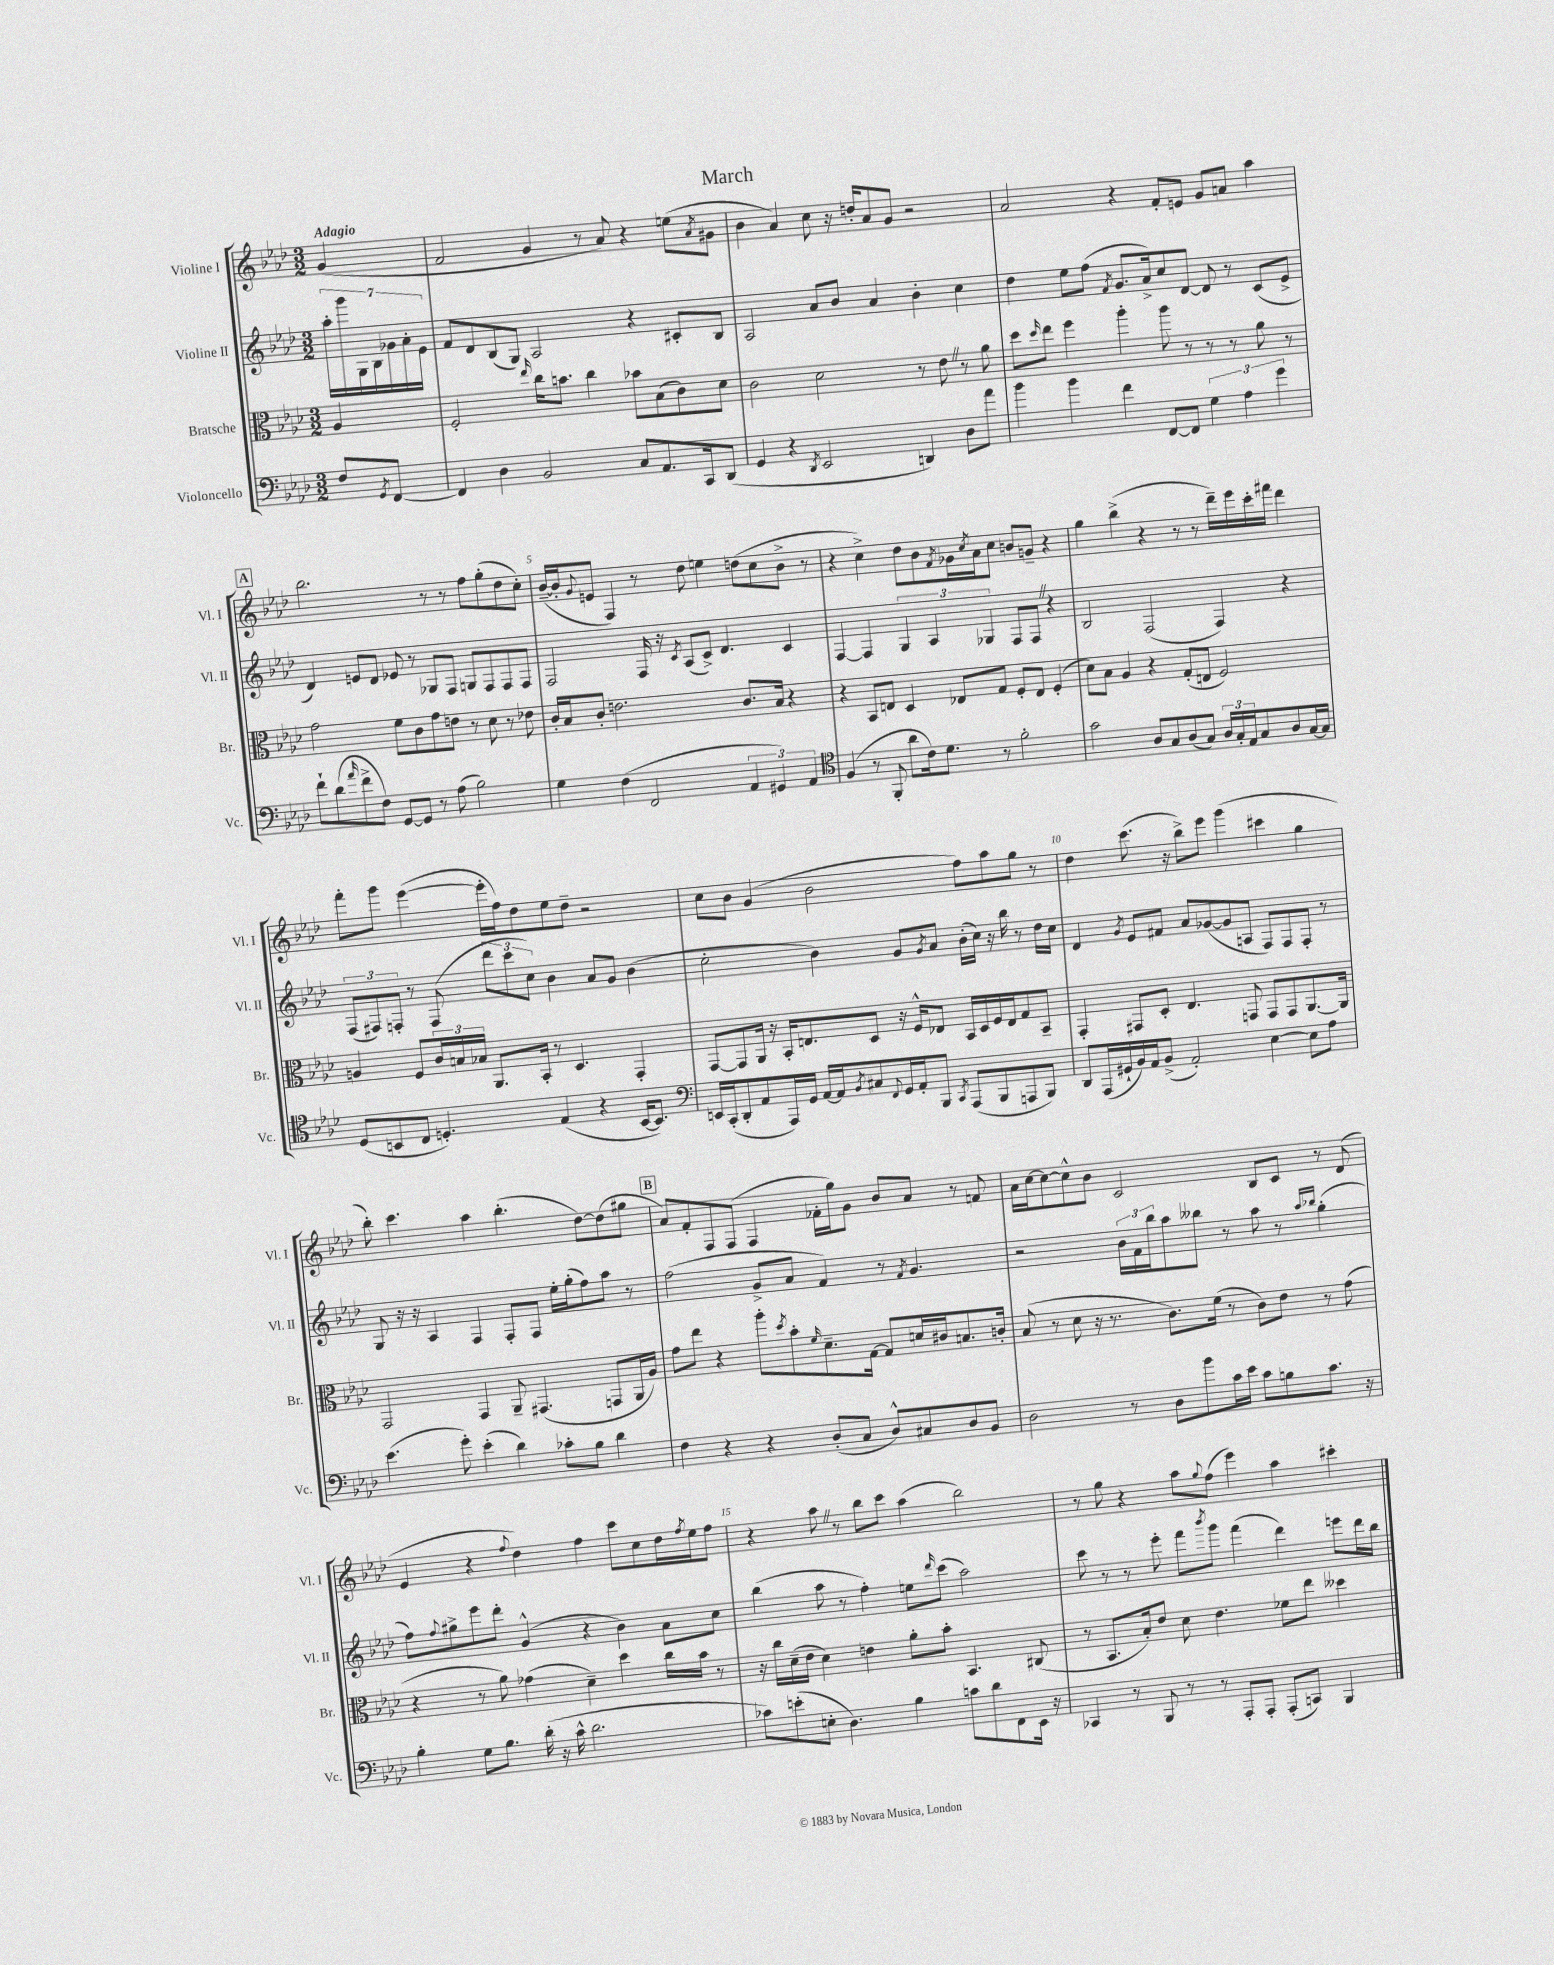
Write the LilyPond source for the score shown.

\header { title = "March" }
<<
\new StaffGroup <<
\new Staff = "s0" \with { instrumentName = "Violine I" shortInstrumentName = "Vl. I" } {
    \clef treble \key aes \major \numericTimeSignature \time 3/2 \partial 4 \tempo "Adagio"
    g'4( |
    f'2 g'4 r8 aes'8) r4 e''8( \acciaccatura { aes'8 } gis'8 |
    bes'4 aes'4) c''8 r16 d''16-. aes'8 g'8 r2 |
    aes'2 r4 f'8-. e'8 g'8 a'8 aes''4 |
    \mark \markup { \box "A" } bes''2. r8 r8 f''8 g''8-.( des''8 c''8-.) |
    bes'16~--( bes'16-. \appoggiatura { g'8 } e'8 f4) r8 des''8 e''4 d''8( c''8 bes'8-> r8 |
    r4 c''4->) des''8 bes'8 \acciaccatura { f'8 } ges'16 \acciaccatura { c''8 } aes'16 c''8 b'8 g'8-- r4 |
    g''4 bes''4->( r4 r8 r8 des'''16--) ees'''16 c'''16-. fis'''16 des'''4 |
    f'''8-. g'''8 ees'''4~( ees'''16-. f''16) des''8 ees''8 des''8-- r2 |
    c''8 bes'8 g'4( bes'2 f''8) aes''8 g''8 r8 |
    des''4 c'''8.( r16 bes''8->) ees'''8 g'''4( cis'''4 g''4 |
    bes''8-.) c'''4. aes''4 bes''4.-.( des''8~) des''8( gis''8 |
    \mark \markup { \box "B" } aes'8) f'8-. f8 f8( f4 fes'16-. g''16) g'8 bes'8 aes'8 r8 f'8 |
    aes'16 c''16~ c''8~ c''8-^ bes'8 c'2 bes8 c'8 r8 des'8( |
    ees'4 r4 \appoggiatura { f''8 } des''4) f''4 c'''8 c''8 des''16 \acciaccatura { f''8 } ees''16 f''8 |
    r4 aes''8 \once \override BreathingSign.text = \markup { \musicglyph "scripts.caesura.straight" } \breathe r8 bes''8 c'''8 aes''4( bes''2) |
    r8 g''8 r4 aes''8 \appoggiatura { g''8 } f''8( ees'''4) aes''4 cis'''4-. \bar "|." |
}
\new Staff = "s1" \with { instrumentName = "Violine II" shortInstrumentName = "Vl. II" } {
    \clef treble \key aes \major \numericTimeSignature \time 3/2 \partial 4
    \tuplet 7/4 { aes''16-. g'''16 g16 bes16 ges'16 aes'16-. ees'16 } |
    f'8 des'8 bes8( g8) aes2 r4 cis'8-. bes8 |
    aes2 aes'8 bes'8 aes'4 bes'4-. c''4 |
    des''4 ees''8 f''8( \acciaccatura { f'8 } g'8. aes'16->) c''8 des'8~ des'8 r8 c'8( ees'8-> |
    \mark \markup { \box "A" } des'4) e'8 des'8 ees'8 r8 ges8 f8 g8 f8 f8 f8 |
    f2 f16 r16 \acciaccatura { c'8 } aes8( c'8->) des'4. c'4 |
    f4~ f4 \tuplet 3/2 { g4 aes4 ges4 } f8 f8 \once \override BreathingSign.text = \markup { \musicglyph "scripts.caesura.straight" } \breathe r4 |
    bes2 f2( f4) r4 |
    \tuplet 3/2 { f8( fis8) f8-. } r8 f8( \tuplet 3/2 { des'''8 c'''8 c''8) } bes'4 aes'8 g'8 bes'4( |
    c''2-. bes'4) g'8 \acciaccatura { g'8 } aes'8 bes'16-.( c''16) r16 bes''16 r8 des''16 c''16 |
    des'4 \acciaccatura { g'8 } ees'8 fis'8 aes'8 ges'8~( ges'8 a8 f8) f8 f8-. r8 |
    g8 r16 r16 aes4 f4 f8-. f8 ees''16-. g''16-.( f''8) aes''8 r8 |
    \mark \markup { \box "B" } f''2( g'8-> aes'8 f'4) r8 \acciaccatura { f'8 } g'4. |
    r2 \tuplet 3/2 { bes'16 f'16 bes''16 } aes''8 beses''8 r8 aes''8 r8 \grace { aes''16 bes''16 } g''4-.( |
    f''8) \appoggiatura { f''8 } gis''8-> ees'''8 des'''8-. g'4-^( r4 bes'4) aes'8 c''8 |
    bes''4( aes''8 r8 f''4-.) e''8 \grace { des'''16 } c'''8( aes''2) |
    c'''8 r8 r8 ees'''8-. f'''8 \acciaccatura { bes'''8 } g'''8 f'''4( des'''4) e'''8 des'''16 bes''16 \bar "|." |
}
\new Staff = "s2" \with { instrumentName = "Bratsche" shortInstrumentName = "Br." } {
    \clef alto \key aes \major \numericTimeSignature \time 3/2 \partial 4
    aes4 |
    f2-. \grace { ees''16 } c''16 b'8. c''4 bes'8 bes8( c'8) des'8 |
    c'2 des'2 r8 ees'8 \once \override BreathingSign.text = \markup { \musicglyph "scripts.caesura.straight" } \breathe r8 aes'8 |
    des''8 \grace { des''16 } ees''8 f''4 aes''4-. aes''8 r8 r8 r8 aes'8 r8 |
    \mark \markup { \box "A" } g'2 f'8 c'8 g'8 e'8 r8 des'8 r8 ees'8 |
    c'16-. bes16 c'8-. e'2. c'8. bes16 r4 |
    r4 bes,8 e8 des4 ees8 g8 f8-. ees8 f4-.( |
    des'8) bes8 aes4 r4 g8-.( e8 f2) |
    a4 f8 \tuplet 3/2 { c'16 b16 bes16 } aes,8. bes,16-. r8 des4. g,4-. |
    g,8~ g,8 aes,16 r16 bes,16-. e8. des8 r16 f16-^ ees8 bes,16 des16 f16 ees16 g8 bes,8-- |
    g,4-. gis,8 des8-. ees4. g,8 g,8 g,8 aes,8.~ aes,16 |
    g,2 g,4 aes,8-- gis,4.( g,8 aes,16 aes16) |
    \mark \markup { \box "B" } g'8 ees''8 r4 aes''8-. \acciaccatura { des''8 } bes'8-. \grace { f'16 } des'8.-- g16~ g8 d'16 cis'16 b8. c'16-. |
    bes8( r8 des'8 r16 r8. c'8.) f'16( r8 c'8) ees'8 r8 g'8( |
    r4 r8 aes'8) ges'4( des'4--) des''4 c''16 bes'16 r8 |
    r16 c''16 des'16--( ees'16 des'4) e'4 aes'8-. bes'8-. bes,4. cis8( |
    r8 bes,8. bes16-.) ees'8 des'8 ees'4. fes'8 ees''8 deses''4 \bar "|." |
}
\new Staff = "s3" \with { instrumentName = "Violoncello" shortInstrumentName = "Vc." } {
    \clef bass \key aes \major \numericTimeSignature \time 3/2 \partial 4
    f8 \acciaccatura { g,8 } f,8~ |
    f,4 des4 bes,2 c8 aes,8. c,16 des,8( |
    g,4 r4 \acciaccatura { des,8 } ees,2 d,4) des8 aes'8 |
    bes'4 bes'4 f'4 f,8~ f,8 \tuplet 3/2 { g4 aes4 g'4 } |
    \mark \markup { \box "A" } f'8-! des'8( \grace { aes'16 } f'8-> f8) g,8~ g,8 r8 aes8( bes2) |
    g4 f4( f,2 \tuplet 3/2 { aes,4 gis,4) aes,4 } |
    \clef tenor f4( r8 f,8-. aes'8 c'16) des'8. r8 f'2-. |
    g'2 aes8 g8 aes8( g8) \tuplet 3/2 { aes16 g16-. ees16 } g8 aes8 g16~ g16 |
    des8( b,8 c8 d4.-.) ees4( r4 b,16~ b,8.) |
    \clef bass e,16 c,16-.( des,8-. aes,8 aes,,16) g,16 aes,16~ aes,16 \acciaccatura { bes,8 } cis8 \appoggiatura { f,8 } g,16 aes,16-. bes,,8 \acciaccatura { c,8 } aes,,8( bes,,8 a,,8 bes,,8) |
    des,8 aes,,16( gis,16-! bes,16) aes,16 bes,8->( aes,2-.) ees4~ ees8 aes8 |
    ees'4.( g'8-.) ees'4-.( des'4) ces'8-. bes8 des'4 |
    \mark \markup { \box "B" } f4 r4 r4 des8-.( c8 des8-^) cis8 des8 bes,8 |
    des2 r8 des8 bes'8 c'16 ees'16 c'8 b8 c'8. r16 |
    bes4-. g8 bes8. des'16-.( r16 c'16-^ des'2. |
    ces'8) e'8-.( e8-. des4.) bes4 c'8 des'8 f,8 ees,16 r16 |
    ces,4 r8 bes,,8 r8 r8 aes,,8-. aes,,8-. aes,,8-.( c,8) bes,,4 \bar "|." |
}
>>
>>
\layout { \context { \Score \override BarNumber.break-visibility = ##(#f #t #t) barNumberVisibility = #(every-nth-bar-number-visible 5) } }
